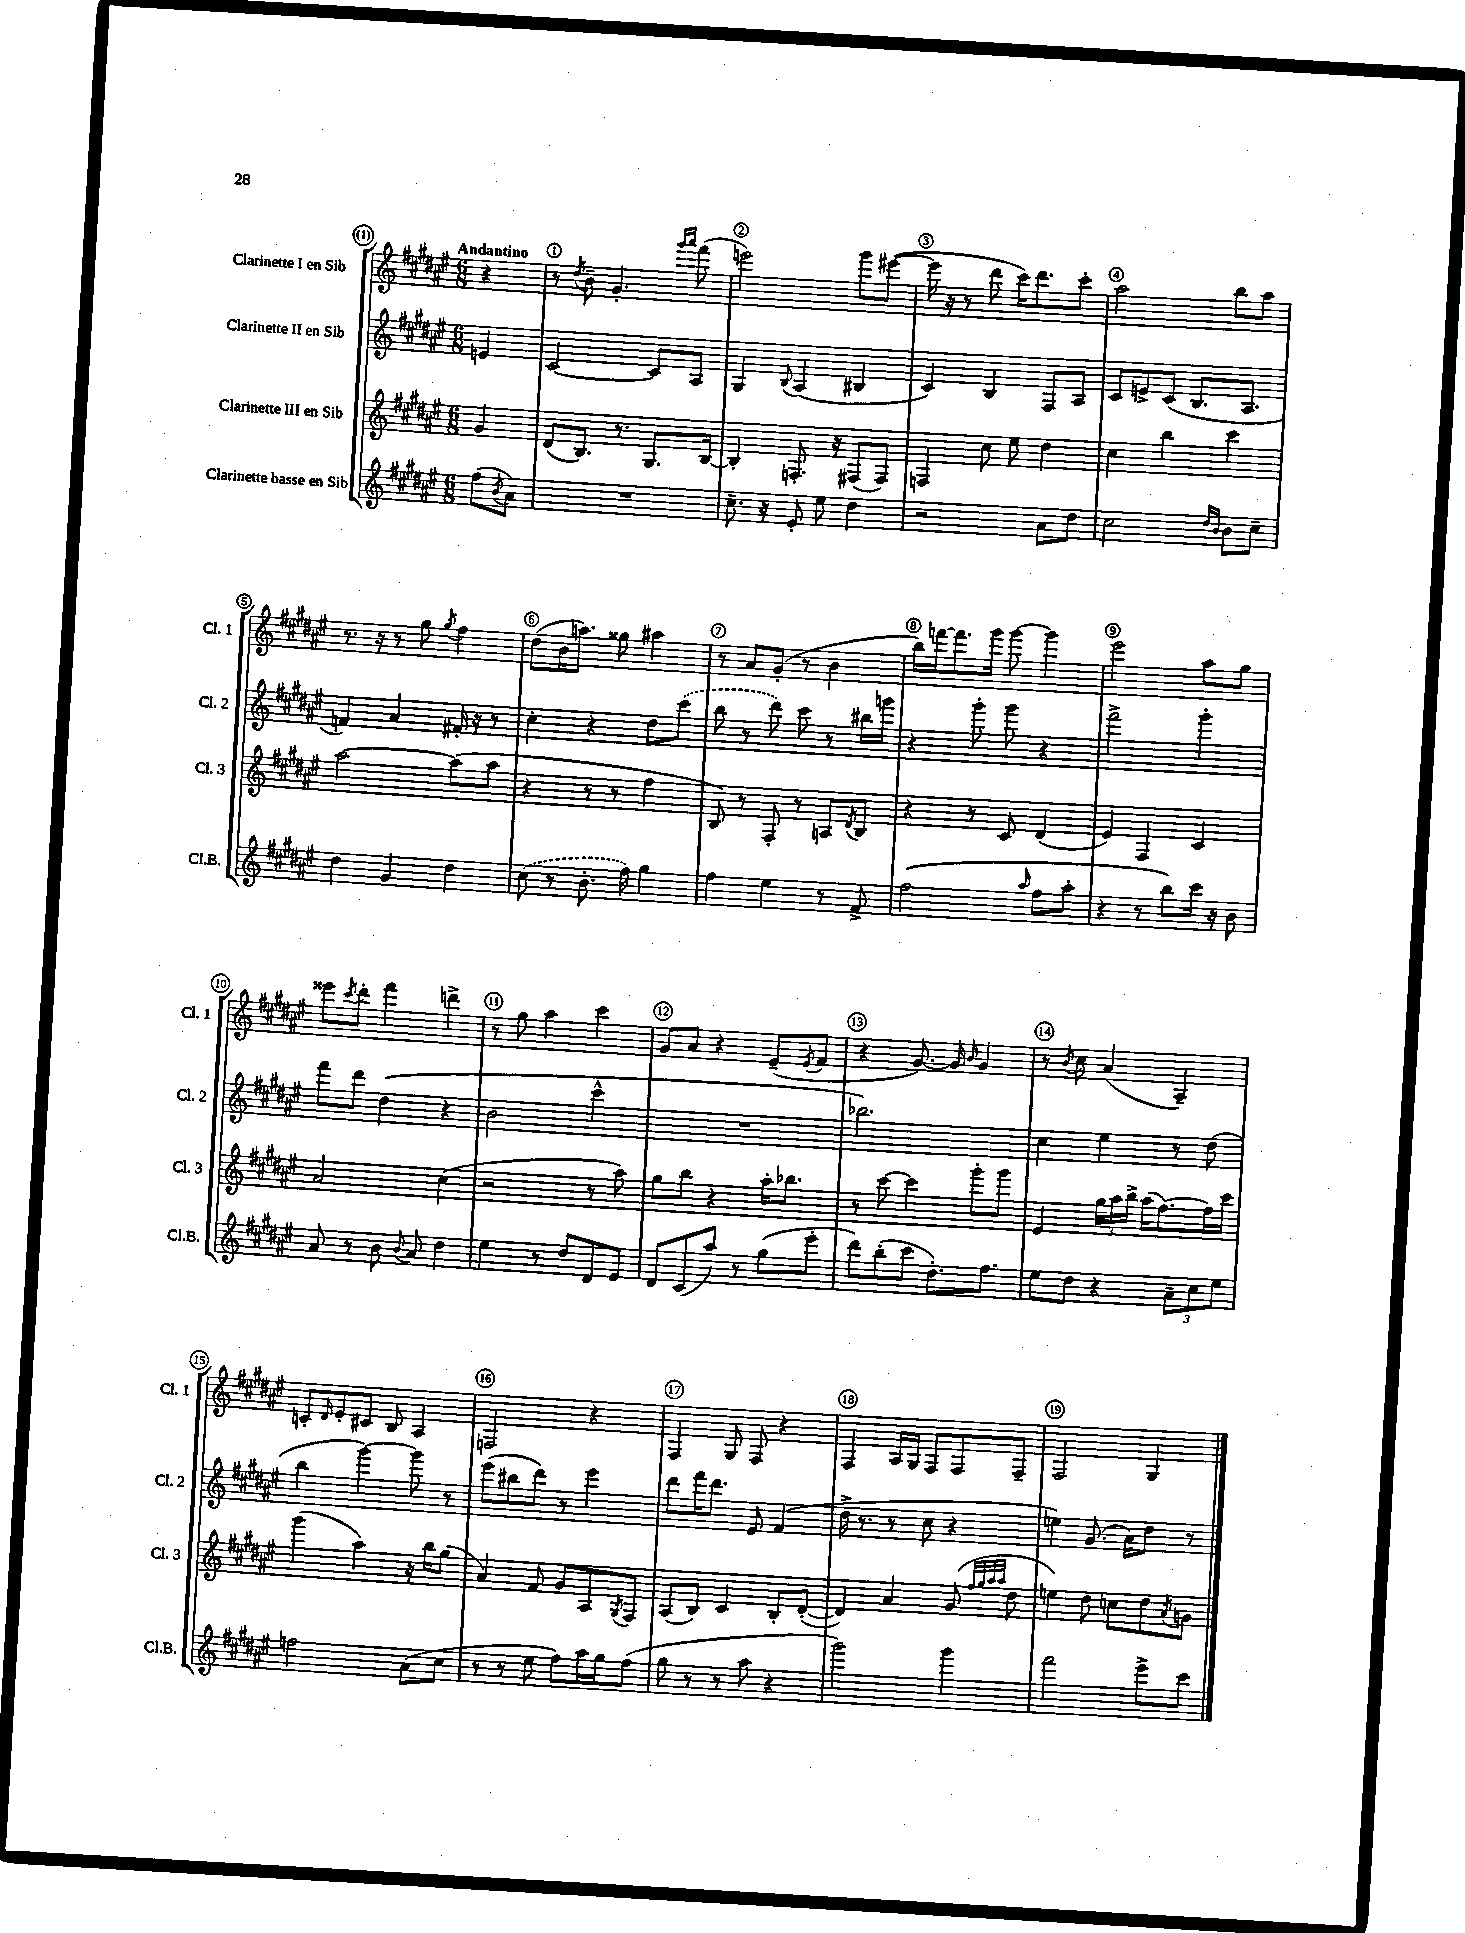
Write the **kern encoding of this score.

**kern	**kern	**kern	**kern
*staff4	*staff3	*staff2	*staff1
*clefG2	*clefG2	*clefG2	*clefG2
*k[f#c#g#d#a#e#]	*k[f#c#g#d#a#e#]	*k[f#c#g#d#a#e#]	*k[f#c#g#d#a#e#]
*M6/8	*M6/8	*M6/8	*M6/8
(8ff#	4g#	4e	4r
8qb	.	.	.
8a#)	.	.	.
=	=	=	=
2.r	(8d#	[2c#	8r
.	.	.	8qdd#
.	8.B)	.	8b~
.	.	.	4.g#'
.	8.r	.	.
.	8.G#	8c#]	.
.	.	.	16qqggg#
.	.	.	16qqaaa#
.	.	8A#	(8fff#
.	[16B	.	.
=	=	=	=
8.cc#~	4B']	4G#	2eee)
16r	.	.	.
.	.	8qqB	.
8e#'	8.F'	(4A#	.
8ee#	.	.	.
.	16r	.	.
4dd#	(8F#	4B#	8ggg#
.	8F#)	.	([8eee#
=	=	=	=
2r	4F	4c#)	16eee#]
.	.	.	16r
.	.	.	8r
.	8cc#	4B	8ddd#
.	8ee#	.	16ccc#)
.	.	.	8.ddd#
8a#	4dd#	8F#	.
8dd#	.	8A#	8ccc#'
=	=	=	=
2cc#	4cc#	8c#	2aa#
.	.	8e^	.
.	4bb	(8c#	.
.	.	8.B	.
16qqdd#	.	.	.
16qqb	.	.	.
8b	4ccc#	.	8bb
.	.	8.A#	.
8cc#~	.	.	8aa#
=	=	=	=
4dd#	[2aa#	4f)	8.r
.	.	.	16r
4g#	.	4a#	8r
.	.	.	8gg#
.	.	.	8qgg#
4dd#	(8aa#]	16f#'	4ff#
.	.	16r	.
.	8aa#	8r	.
=	=	=	=
(8cc#	4r	4cc#'	(8dd#
8r	.	.	16b
.	.	.	8.aa)
8.b'	8r	4r	.
.	8r	.	8gg##
16ff#)	.	.	.
4gg#	4ff#	8dd#	4aa#
.	.	(8ccc#	.
=	=	=	=
4ff#	8B)	8bb	8r
.	8r	8r	8a#
4ee#	8F#'	8ddd#)	(8g#'
.	8r	8ccc#	8r
8r	8A	8r	4b
.	8qd#	.	.
8f#^	8B	16bb#	.
.	.	16ggg	.
=	=	=	=
(2ff#	4r	4r	16bb)
.	.	.	[16fff
.	.	.	8.fff]
.	8r	8ggg#'	.
.	.	.	16ggg#
.	8c#	8ggg#	[8ggg#
16qqaa#	.	.	.
8ff#	(4d#	4r	4ggg#]
8aa#'	.	.	.
=	=	=	=
4r	4e#)	2fff#^	2eee#
8r	4F#	.	.
8bb)	.	.	.
16ccc#	4c#	4ggg#'	8aa#
16r	.	.	.
8b	.	.	8gg#
=	=	=	=
8a#	2a#	8fff#	8eee##
.	.	.	8qccc#
8r	.	8ddd#	8ddd#'
8b	.	(4dd#	4fff#
8qqb	.	.	.
8a#	.	.	.
4dd#	(4cc#	4r	4ddd^
=	=	=	=
4ee#	2r	2b	8r
.	.	.	8gg#
8r	.	.	4aa#
8dd#	.	.	.
8d#	8r	4ccc#^^	4ccc#
8e#	8aa#)	.	.
=	=	=	=
8d#	8gg#	2.r	8g#
(8c#	8bb	.	8a#
8aa#)	4r	.	4r
8r	.	.	.
(8gg#	16aa#'	.	(8e#~
.	8.bb-	.	.
.	.	.	8qe#
8eee#'	.	.	8f#
=	=	=	=
8ddd#)	8r	2.bb-)	4r
(8bb'	[8ccc#	.	.
8ccc#	4ccc#]	.	[8.g#)
8.dd#')	.	.	.
.	.	.	16g#]
.	.	.	16qqb
.	8ggg#'	.	4g#
8.ff#	.	.	.
.	8ggg#	.	.
=	=	=	=
8ee#	4e#	4cc#	8r
.	.	.	8qb
8dd#	.	.	8cc#
4r	24gg#	4ee#	(4a#
.	24aa#	.	.
.	24bb^	.	.
.	(16aa#	.	.
.	[8.ff#)	.	.
12a#~	.	8r	4A#~)
12cc#	.	.	.
.	16ff#]	(8dd#	.
12ee#	.	.	.
.	16ccc#	.	.
=	=	=	=
2ff	(4ggg#	4bb	8c'
.	.	.	16qqd#
.	.	.	8e#'
.	4aa#)	[4ggg#)	8c#
.	.	.	8B
(8a#	16r	8ggg#]	4A#
.	16bb	.	.
8cc#	(8gg#	8r	.
=	=	=	=
8r	4a#)	(8eee#	2F
8r	.	8bb#	.
8ee#	8f#	8ddd#)	.
8ff#)	8g#	8r	.
16aa#	8A#	4eee#	4r
16gg#	.	.	.
.	8qG#	.	.
(8ff#	8F#	.	.
=	=	=	=
8gg#	(8A#	8ddd#	4F#
8r	8B)	16fff#	.
.	.	8.ddd#	.
8r	4c#	.	8G#
8aa#	.	8e#	8F#
4r	8B'	(4f#	4r
.	([8d#'	.	.
=	=	=	=
2ggg#)	4d#])	16dd#^	4F#
.	.	8.r	.
.	4a#	8r	16A#
.	.	.	16G#
.	.	8cc#	8F#
4ggg#	(8g#	4r	8F#
.	32qqff#	.	.
.	32qqgg#	.	.
.	32qqaa#	.	.
.	32qqaa#	.	.
.	8dd#	.	8F#~
=	=	=	=
2fff#	4ee)	4ee)	2F#
.	8dd#	(8.g#	.
.	8cc	.	.
.	.	16a#)	.
8eee#^	8dd#	8dd#	4G#
.	8qa#	.	.
8ccc#	8g	8r	.
==	==	==	==
*-	*-	*-	*-
